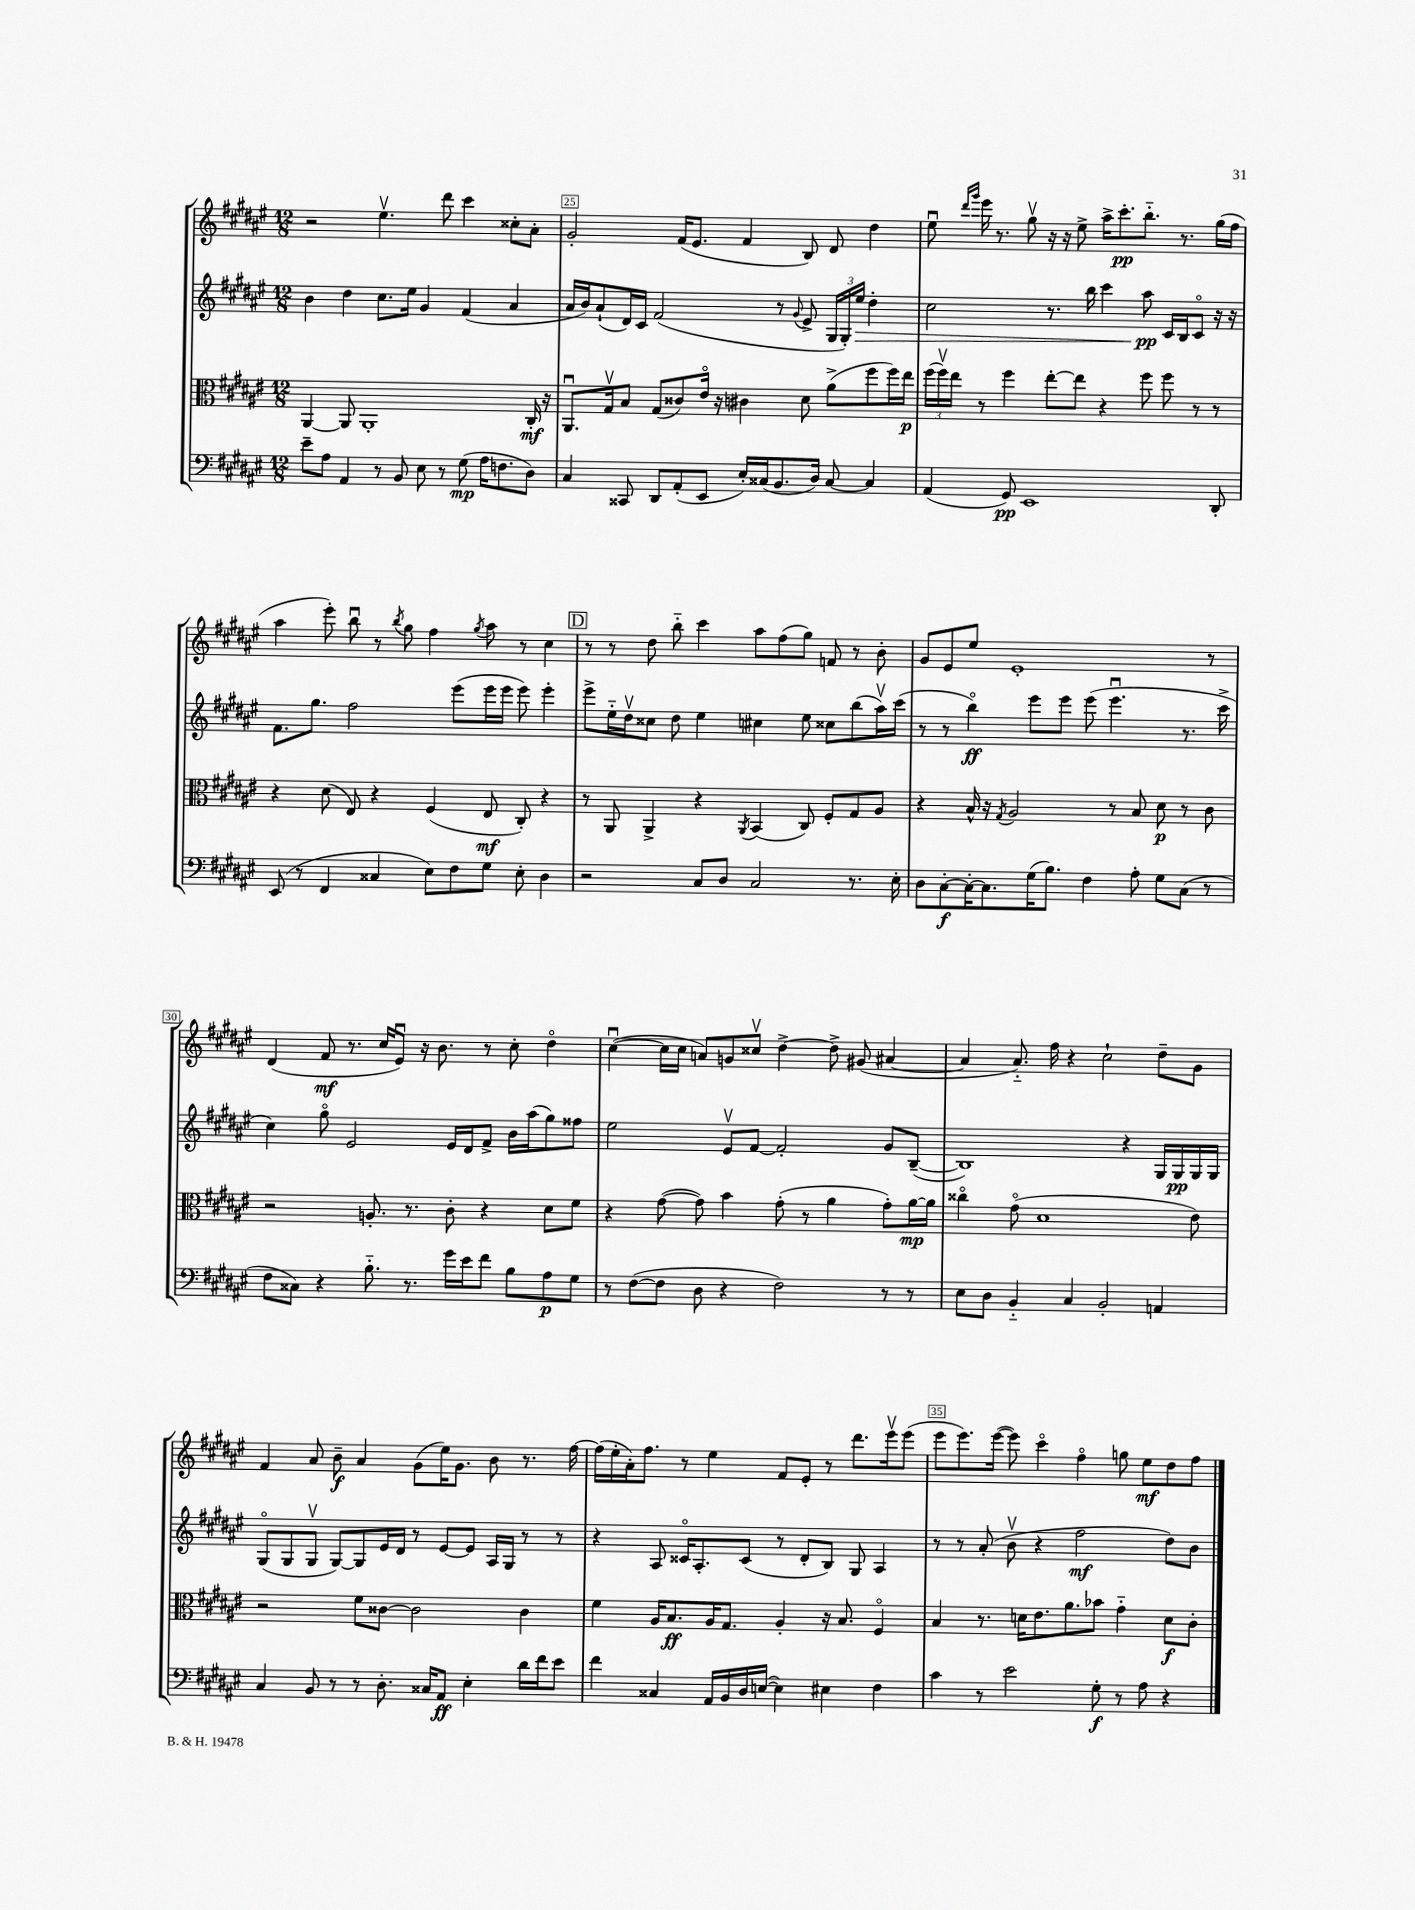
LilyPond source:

<<
\new StaffGroup <<
\new Staff = "s0" {
    \clef treble \key fis \major \numericTimeSignature \time 12/8
    r2 eis''4.\upbow dis'''8 cis'''4 cisis''8-. ais'8-. |
    gis'2-. fis'16( eis'8. fis'4 b8) dis'8 dis''4 |
    eis''8\downbow \grace { dis'''16 gis'''16 } eis'''16 r8. gis''8\upbow r16 r16 eis''8-> ais''16-> cis'''8.-.\pp b''8.-_ r8. gis''16( fis''16 |
    ais''4 eis'''8-.) b''8\downbow r8 \acciaccatura { b''8 } gis''8 fis''4 \acciaccatura { gis''8 } ais''8 r8 cis''4 |
    \mark \markup { \box "D" } r8 r8 dis''8 b''8-_ cis'''4 ais''8 fis''8( gis''8) f'8 r8 b'8-. |
    gis'8 eis'8 eis''8 eis'1-. r8 |
    dis'4( fis'8\mf r8. cis''16 eis'8\downbow) r16 b'8. r8 cis''8-. dis''4\flageolet |
    cis''4~\downbow( cis''16 cis''16 a'8) g'8 cisis''8\upbow dis''4~-> dis''8-> gis'8( ais'4~ |
    ais'4 ais'8.-_) fis''16 r4 cis''2-! dis''8-- gis'8 |
    fis'4 ais'8 b'8--\f ais'4 gis'8( eis''16) gis'8. b'8 r8. fis''16~ |
    fis''16( eis''16-. ais'16-.) fis''8. r8 eis''4 fis'8 eis'8-. r8 dis'''8. eis'''16\upbow eis'''8( |
    eis'''8 eis'''8.) eis'''16~( eis'''8) cis'''4\flageolet fis''4\flageolet g''8 eis''8\mf dis''8 fis''8 \bar "|." |
}
\new Staff = "s1" {
    \clef treble \key fis \major \numericTimeSignature \time 12/8
    b'4 dis''4 cis''8. eis''16 gis'4 fis'4( ais'4 |
    ais'16 b'16) ais'8-!( dis'16) cis'16 fis'2( r8 \appoggiatura { gis'8 } eis'8-> \tuplet 3/2 { gis16 gis16-.) eis''16\> } dis''4-. |
    cis''2 r8. b''16 cis'''4 ais''8\pp\! cis'16 b16 cis'8\flageolet r16 r16 |
    fis'8. gis''8. fis''2 eis'''8( eis'''16 eis'''16 eis'''8) eis'''4-. |
    \mark \markup { \box "D" } eis'''8-> eis''16-_ dis''16\upbow cisis''8 dis''8 eis''4 cis''4 eis''8 cisis''8 b''8( ais''16\upbow) cis'''16( |
    r8 r8 b''4\flageolet\ff) eis'''8 eis'''8 eis'''8( eis'''4.\downbow r8. cis'''16-> |
    cis''4) gis''8\flageolet eis'2 eis'16 dis'16 fis'8-> b'16 ais''16( gis''8) fisis''8 |
    eis''2 eis'8\upbow fis'8~ fis'2-. gis'8 b8~--( |
    b1) r4 gis16 gis16\pp gis16 gis16 |
    gis8\flageolet( gis8 gis8\upbow gis8~) gis8 eis'16 dis'16 r8 eis'8~ eis'8 ais16 gis16 r8 r8 |
    r4 ais8 cisis'16\flageolet ais8.-. cisis'8( r8 dis'8-. b8) gis8 ais4 |
    r8 r8 ais'8-.( b'8\upbow r4 fis''2\mf dis''8) b'8 \bar "|." |
}
\new Staff = "s2" {
    \clef alto \key fis \major \numericTimeSignature \time 12/8
    ais,4~ ais,8 ais,1-. cis16-.\mf r16 |
    ais,8.\downbow gis16\upbow b8 gis8( cisis'8) eis'16\flageolet r16 cis'4 dis'8 ais'8->( fis''8 fis''16) eis''16\p |
    \tuplet 3/2 { fis''16( fis''16\upbow) eis''16 } r8 fis''4 eis''8~-. eis''8 r4 fis''8 fis''8 r8 r8 |
    r4 dis'8( eis8) r4 fis4( eis8\mf cis8-.) r4 |
    \mark \markup { \box "D" } r8 ais,8 ais,4-> r4 \acciaccatura { ais,8 } b,4( cis8) fis8-. gis8 ais8 |
    r4 b16-^ r16 \acciaccatura { gis8 } ais2 r8 b8 dis'8\p r8 cis'8 |
    r2 a8.-. r8. cis'8-. r4 dis'8 fis'8 |
    r4 gis'8~( gis'8) b'4 gis'8-.( r8 ais'4 gis'8-.) ais'16~\mp ais'16 |
    cisis''4\flageolet gis'8\flageolet( dis'1 eis'8) |
    r2 fis'8 cisis'8~ cisis'2 cisis'4 |
    fis'4 ais16 b8.\ff ais16 gis8. ais4-. r16 b8. fis4\flageolet |
    b4 r8. d'16 eis'8. ais'8. bes'8 gis'4-_ d'8\f cis'8-. \bar "|." |
}
\new Staff = "s3" {
    \clef bass \key fis \major \numericTimeSignature \time 12/8
    eis'8-- ais8 ais,4 r8 b,8 eis8 r8 gis8\mp( ais16 f8. dis8) |
    cis4 cisis,8 dis,8 ais,8-.( eis,8 eis16-.) cisis16( b,8. dis16) cisis8~ cisis4 |
    ais,4( gis,8\pp) eis,1 dis,8-. |
    eis,8( r8 fis,4 cisis4 eis8) fis8 gis8 eis8-. dis4 |
    \mark \markup { \box "D" } r2 cis8 dis8 cis2 r8. eis16-. |
    dis8 cis8~-.\f cis16~-. cis8. gis16( b8.) fis4 ais8-. gis8 cis8( r8 |
    fis8 cisis8) r4 b8.-_ r8. gis'16 eis'16 fis'8 b8 ais8\p gis8 |
    r8 fis8~( fis8 dis8 r4 fis2) r8 r8 |
    eis8 dis8 b,4-_ cis4 b,2-. a,4 |
    cis4 b,8 r8 r8 dis8.-. cisis16 ais,8\ff eis4-. dis'16 fis'16 eis'8 |
    fis'4 cisis4 ais,16 b,16 dis16 e16~( e4) eis4 fis4 |
    cis'4 r8 eis'2 gis8-.\f r8 ais8 r4 \bar "|." |
}
>>
>>
\layout { \context { \Score currentBarNumber = #24 \override BarNumber.break-visibility = ##(#f #t #t) barNumberVisibility = #(every-nth-bar-number-visible 5) \override BarNumber.stencil = #(make-stencil-boxer 0.1 0.3 ly:text-interface::print) } }
